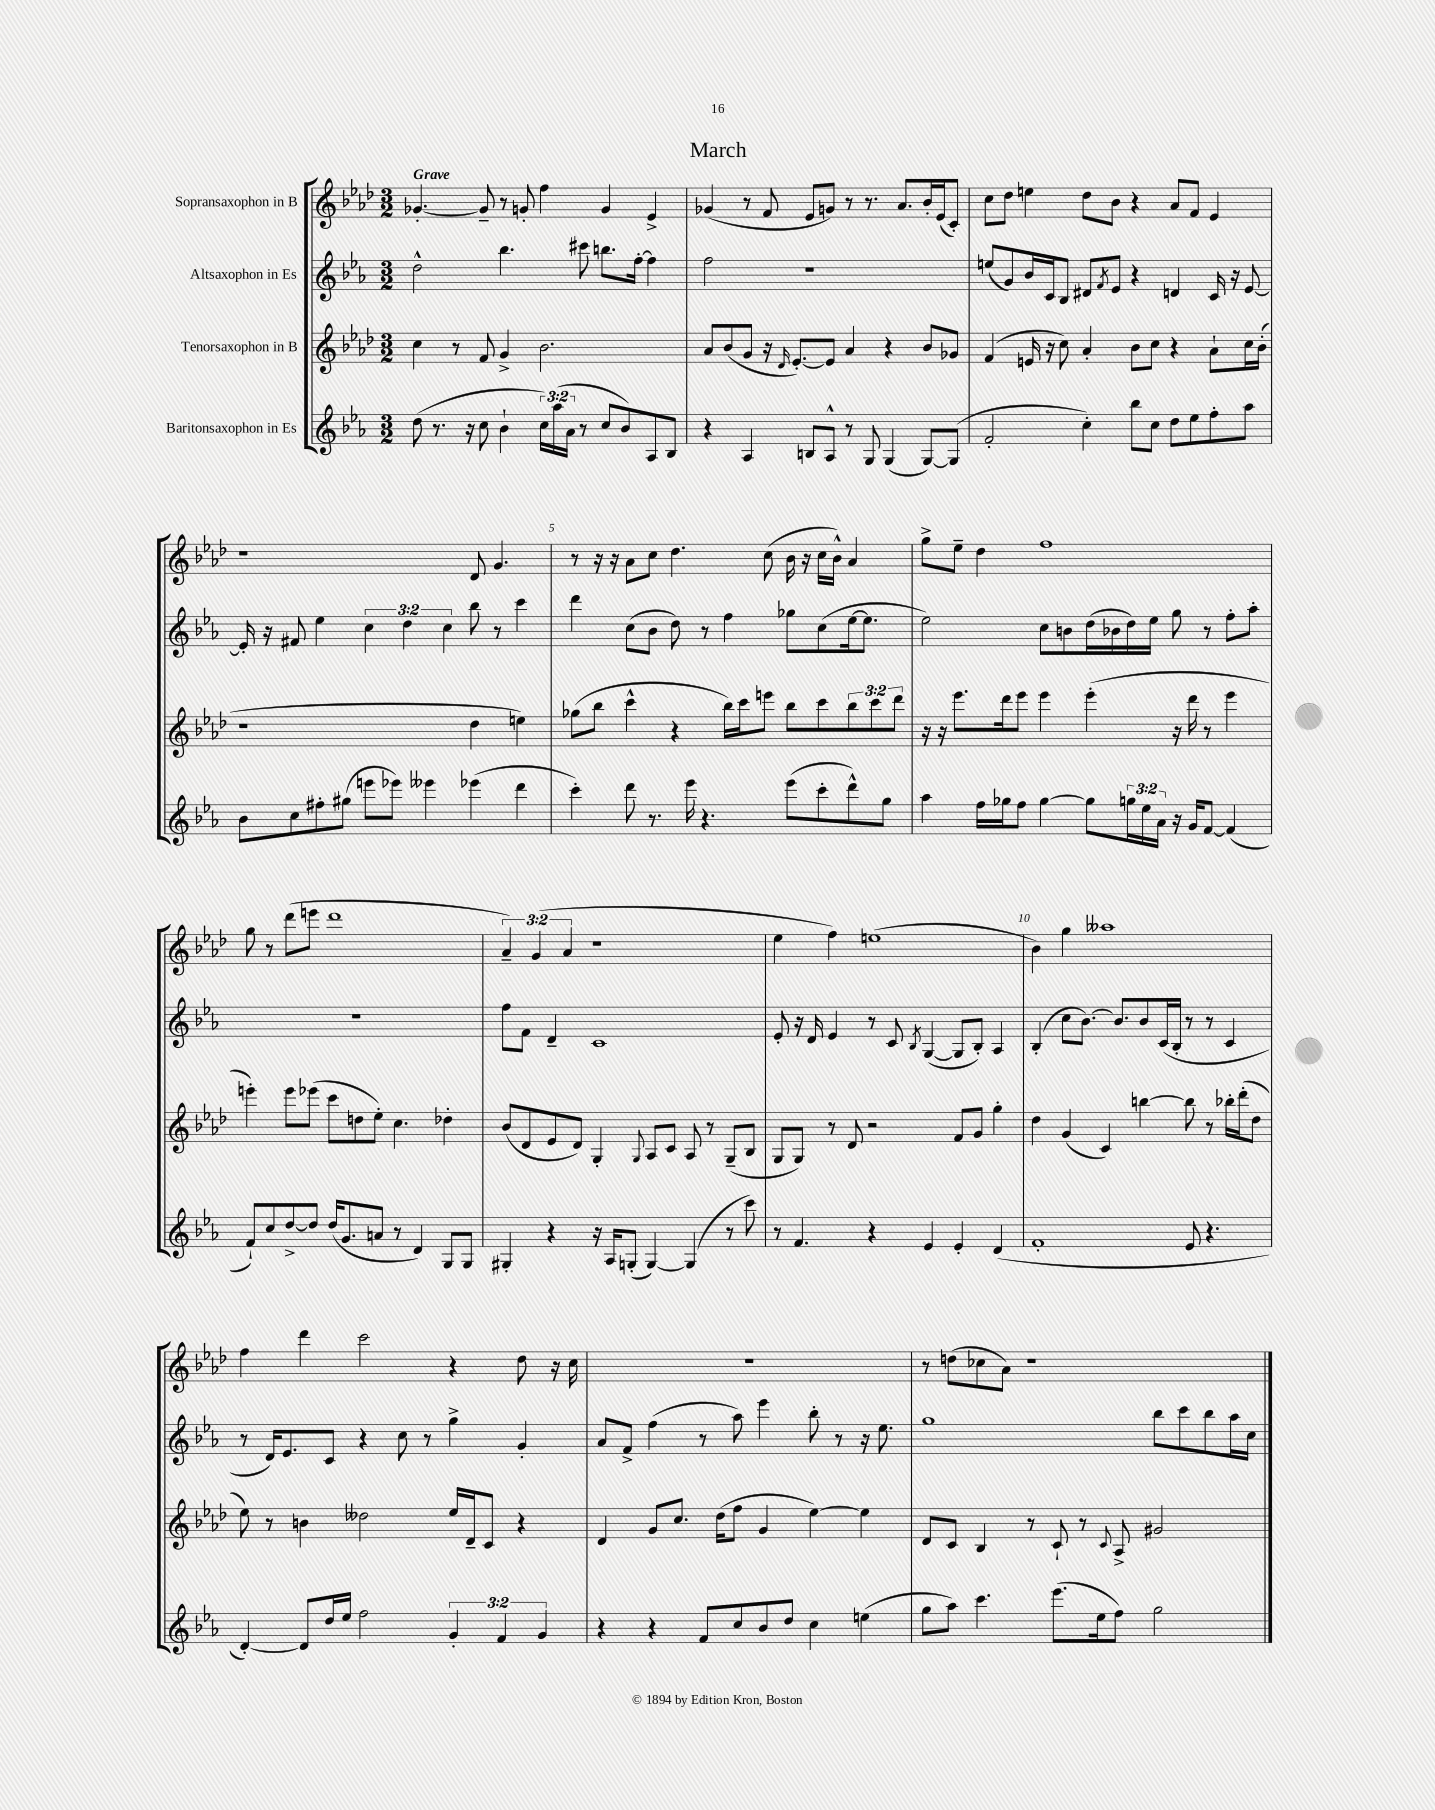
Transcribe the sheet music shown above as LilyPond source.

\header { title = "March" }
<<
\new StaffGroup <<
\new Staff = "s0" \with { instrumentName = "Sopransaxophon in B" } {
    \clef treble \key aes \major \numericTimeSignature \time 3/2 \override Staff.TupletNumber.text = #tuplet-number::calc-fraction-text \tempo "Grave"
    ges'4.~-. ges'8-- r8 g'8-. f''4 g'4 ees'4-> |
    ges'4( r8 f'8 ees'8 g'8) r8 r8. aes'8. bes'16-. ees'16( c'8-.) |
    c''8 des''8 e''4 des''8 bes'8 r4 aes'8 f'8 ees'4 |
    r1 des'8 g'4. |
    r8 r16 r16 aes'8 c''8 des''4. c''8( bes'16 r16 c''16 bes'16-^) aes'4 |
    g''8-> ees''8-- des''4 f''1 |
    g''8 r8 des'''8( e'''8 des'''1 |
    \tuplet 3/2 { aes'4--) g'4( aes'4 } r1 |
    ees''4 f''4) e''1( |
    bes'4) g''4 aeses''1 |
    f''4 des'''4 c'''2 r4 des''8 r16 c''16 |
    R1. |
    r8 d''8( ces''8 aes'8) r1 \bar "|." |
}
\new Staff = "s1" \with { instrumentName = "Altsaxophon in Es" } {
    \clef treble \key ees \major \numericTimeSignature \time 3/2 \override Staff.TupletNumber.text = #tuplet-number::calc-fraction-text
    d''2-^ bes''4. cis'''8 b''8. f''16~-. f''4 |
    f''2 r1 |
    e''8( g'8) bes'16 c'16 bes8 dis'8 \acciaccatura { f'8 } ees'8 r4 d'4 c'16 r16 ees'8~ |
    ees'16-. r16 fis'8 ees''4 \tuplet 3/2 { c''4 d''4 c''4 } bes''8 r8 c'''4 |
    d'''4 c''8( bes'8 d''8) r8 f''4 ges''8 c''8( ees''16~ ees''8. |
    ees''2) c''8 b'8 d''16( bes'16 d''16) ees''16 g''8 r8 f''8-. aes''8-. |
    R1. |
    f''8 f'8 d'4-- c'1 |
    ees'8-. r16 d'16 ees'4 r8 c'8 \acciaccatura { bes8 } g4~( g8 bes8-.) aes4 |
    bes4-.( c''8 bes'8.~) bes'8. bes'8 c'16( bes16-. r8 r8 c'4 |
    r8 d'16) ees'8. c'8 r4 c''8 r8 g''4-> g'4-. |
    aes'8 f'8-> f''4( r8 aes''8) ees'''4 bes''8-. r8 r16 ees''8. |
    g''1 bes''8 c'''8 bes''8 aes''16 c''16 \bar "|." |
}
\new Staff = "s2" \with { instrumentName = "Tenorsaxophon in B" } {
    \clef treble \key aes \major \numericTimeSignature \time 3/2 \override Staff.TupletNumber.text = #tuplet-number::calc-fraction-text
    c''4 r8 f'8 g'4-> bes'2. |
    aes'8 bes'8( g'8 r16 \grace { des'16 } ees'8.~-.) ees'8 aes'4 r4 bes'8 ges'8 |
    f'4( e'16 r16 c''8) aes'4-. bes'8 c''8 r4 aes'8-! c''16 bes'16-.( |
    r1 des''4 e''4) |
    ges''8( bes''8 c'''4-^ r4 bes''16) c'''16 e'''8 bes''8 c'''8 \tuplet 3/2 { bes''8 c'''8 des'''8 } |
    r16 r16 ees'''8. des'''16 ees'''8 ees'''4 ees'''4-.( r16 des'''16 r8 ees'''4 |
    e'''4-.) e'''8 ees'''8( c'''8 d''8 ees''8-.) c''4. des''4-. |
    bes'8( des'8 ees'8 des'8) g4-. \appoggiatura { g8 } aes8 c'8 aes8 r8 g8--( bes8 |
    g8 g8) r8 des'8 r2 f'8 g'8 g''4-. |
    des''4 g'4( c'4) b''4~ b''8 r8 bes''16-. des'''16-.( des''8 |
    ees''8) r8 b'4 deses''2 ees''16 des'16-- c'8 r4 |
    des'4 g'8 c''8. des''16( f''8 g'4 ees''4~) ees''4 |
    des'8 c'8 bes4 r8 c'8-! r8 \appoggiatura { c'8 } aes8-> gis'2 \bar "|." |
}
\new Staff = "s3" \with { instrumentName = "Baritonsaxophon in Es" } {
    \clef treble \key ees \major \numericTimeSignature \time 3/2 \override Staff.TupletNumber.text = #tuplet-number::calc-fraction-text
    d''8( r8. r16 c''8 bes'4-! \tuplet 3/2 { c''16) aes''16( aes'16 } r8 c''8 bes'8) aes8 bes8 |
    r4 aes4 b8 aes8-^ r8 g8 g4( g8~) g8( |
    f'2-. c''4-.) bes''8 c''8 d''8 ees''8 f''8-. aes''8 |
    bes'8 c''8 fis''8-. gis''8( e'''8 ees'''8) eeses'''4 ees'''4( d'''4 |
    c'''4-.) d'''8 r8. ees'''16 r4. ees'''8( c'''8-. d'''8-^) g''8 |
    aes''4 f''16 ges''16 f''8 ges''4~ ges''8 \tuplet 3/2 { g''16 ees''16 aes'16 } r16 g'16 f'8~ f'4( |
    f'8-!) c''8 d''8~-> d''8 d''16( g'8. a'8 r8 d'4) g8 g8 |
    gis4-. r4 r16 aes16 g8-.( g4~) g4( r8 c'''8) |
    r8 f'4. r4 ees'4 ees'4-. d'4( |
    f'1-. ees'8 r4. |
    d'4~-.) d'8 d''16 ees''16 f''2 \tuplet 3/2 { g'4-. f'4 g'4 } |
    r4 r4 f'8 c''8 bes'8 d''8 c''4 e''4( |
    g''8 aes''8) c'''4. ees'''8.( ees''16 f''8) g''2 \bar "|." |
}
>>
>>
\layout { \context { \Score \override BarNumber.break-visibility = ##(#f #t #t) barNumberVisibility = #(every-nth-bar-number-visible 5) } }
